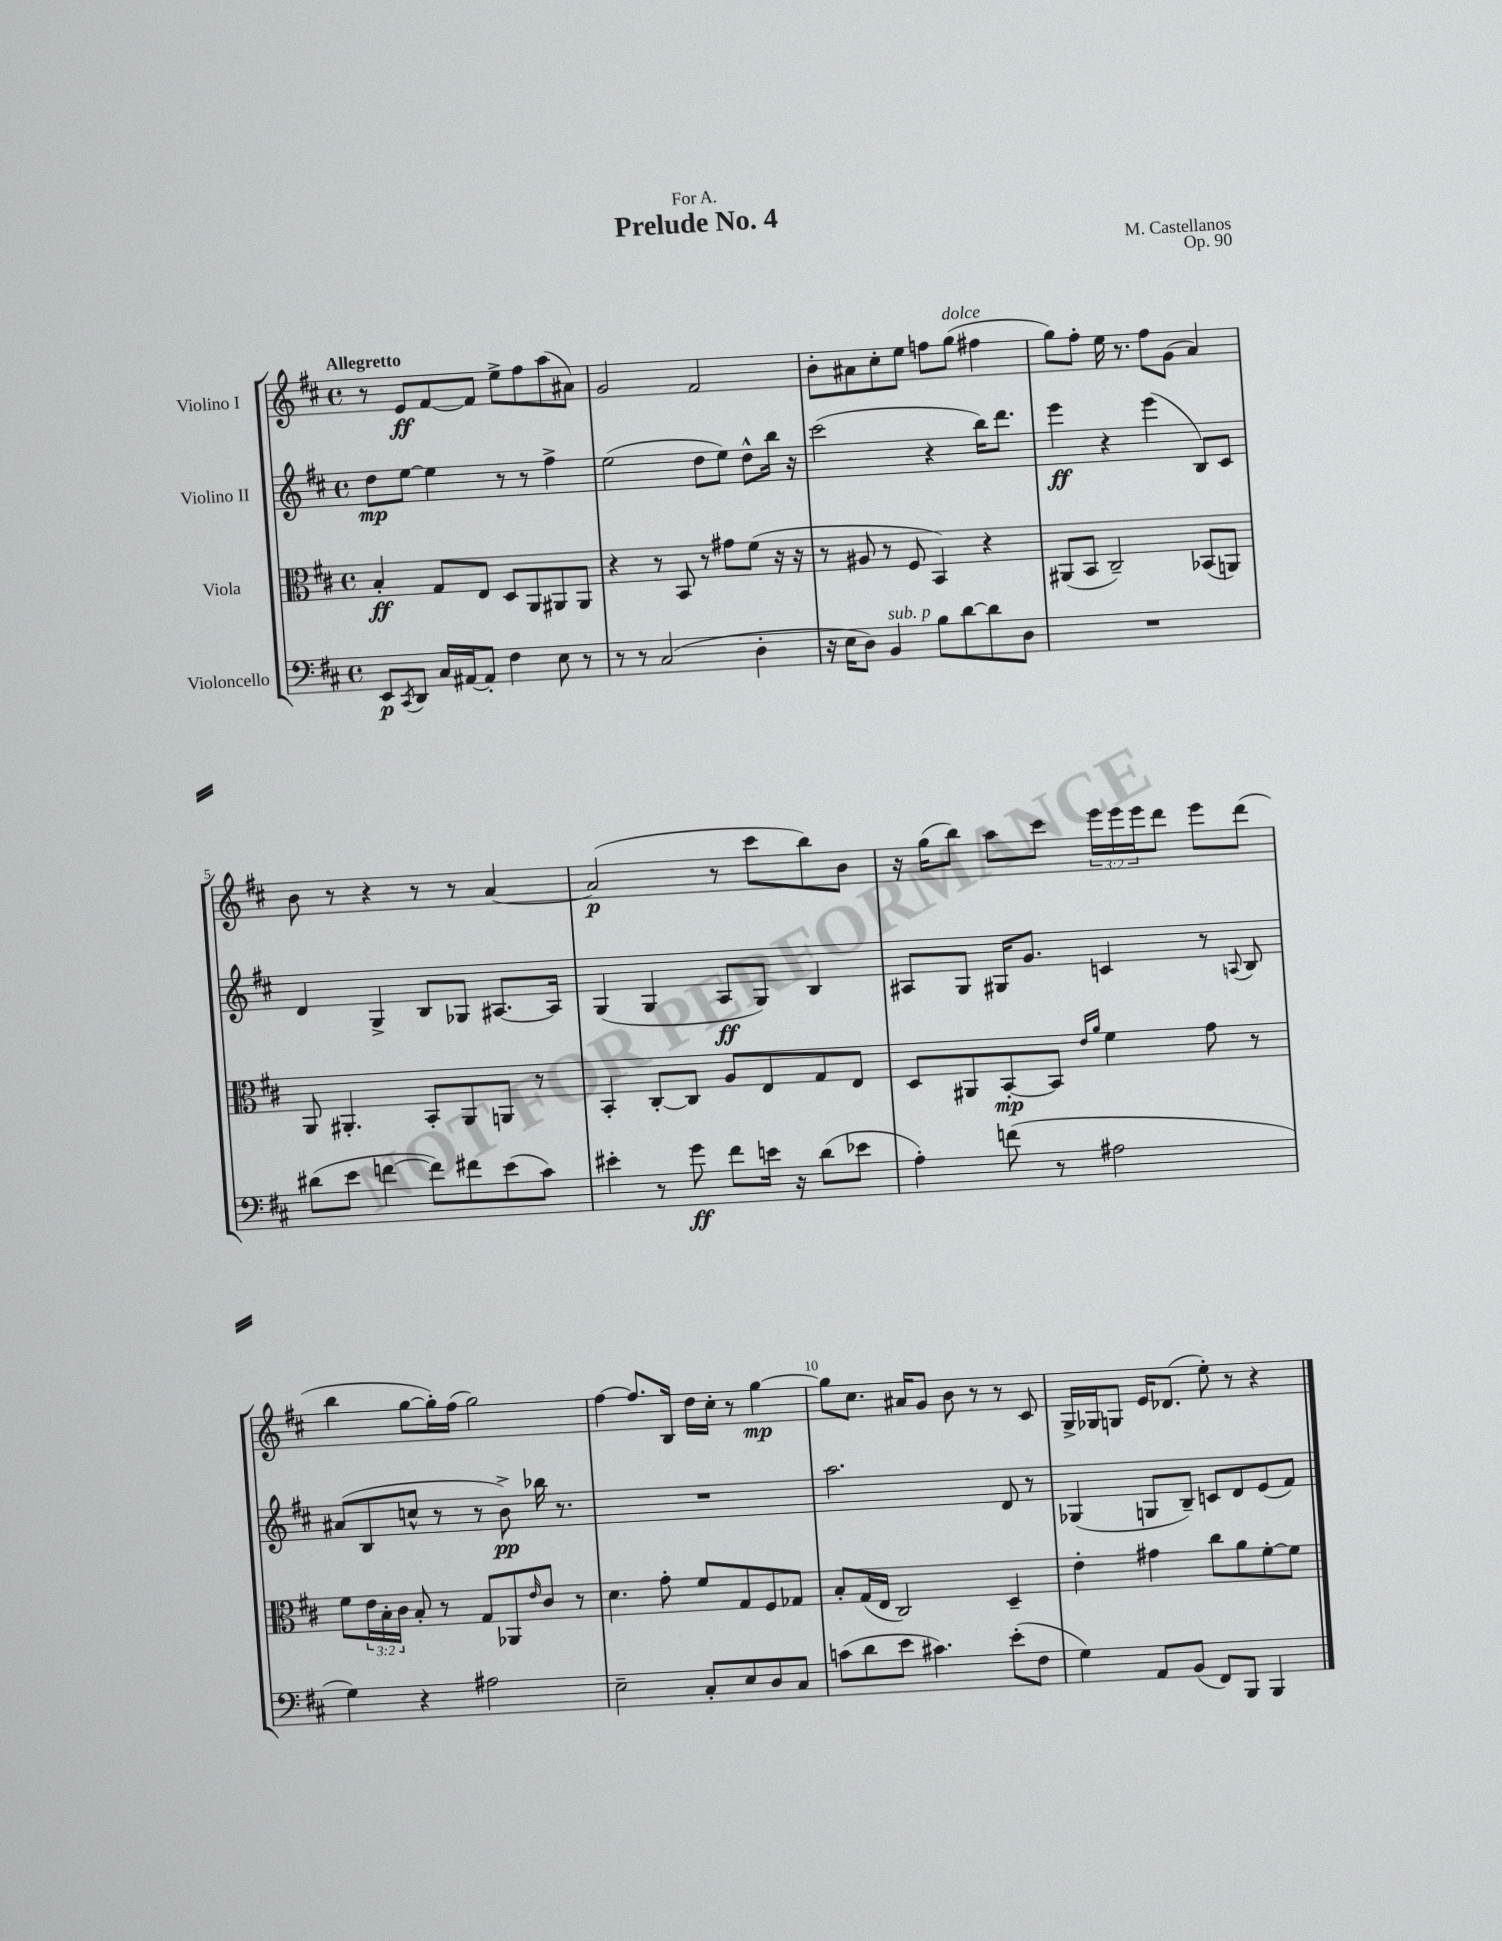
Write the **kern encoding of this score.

**kern	**dynam	**kern	**dynam	**kern	**dynam	**kern	**dynam
*part4	*part4	*part3	*part3	*part2	*part2	*part1	*part1
*staff4	*staff4	*staff3	*staff3	*staff2	*staff2	*staff1	*staff1
*I"Violoncello	*	*I"Viola	*	*I"Violino II	*	*I"Violino I	*
*clefF4	*	*clefC3	*	*clefG2	*	*clefG2	*
*k[f#c#]	*	*k[f#c#]	*	*k[f#c#]	*	*k[f#c#]	*
*M4/4	*	*M4/4	*	*M4/4	*	*M4/4	*
*met(c)	*	*met(c)	*	*met(c)	*	*met(c)	*
=1	=1	=1	=1	=1	=1	=1	=1
!	!	!	!	!	!	!LO:TX:a:B:t=Allegretto	!
8EE/L	p	4B'/	ff	8dd\L	mp	8r	.
8qCC#/	.	.	.	.	.	.	.
8DD/J	.	.	.	[8ee\J	.	8e/L	ff
16C#/LL	.	8G/L	.	4ee\]	.	[8f#/	.
[16AA#X/J	.	.	.	.	.	.	.
8AA#'/J]	.	8E/J	.	.	.	8f#/J]	.
4F#\	.	8D/L	.	8r	.	8ee^\L	.
.	.	8AA/	.	8r	.	8ff#\	.
8E\	.	8AA#X/	.	4ff#^\	.	(8aa\	.
8r	.	8AA#/J	.	.	.	8a#X\J)	.
=2	=2	=2	=2	=2	=2	=2	=2
8r	.	4r	.	(2ee\	.	2g/	.
8r	.	.	.	.	.	.	.
(2C#/	.	8r	.	.	.	.	.
.	.	8BB/	.	.	.	.	.
.	.	8r	.	8dd\L	.	2f#/	.
.	.	8g#X\L	.	8ee\J)	.	.	.
4D'\	.	(8f#\J	.	8dd^^\L	.	.	.
.	.	16r	.	16bb\Jk	.	.	.
.	.	16r	.	16r	.	.	.
=3	=3	=3	=3	=3	=3	=3	=3
16r	.	8r	.	(2ccc#\	.	8b'\L	.
16E\KL	.	.	.	.	.	.	.
8D\J)	.	8A#X/	.	.	.	8a#X\	.
!LO:TX:a:i:t=sub. p	!	!	!	!	!	!	!
4BB/	.	8r	.	.	.	8cc#'\	.
.	.	8F#/	.	.	.	8ee\J	.
8B\L	.	4BB/)	.	4r	.	8ffn\L	.
!	!	!	!	!	!	!LO:TX:a:i:t=dolce	!
[8d\	.	.	.	.	.	(8gg\J	.
8d\]	.	4r	.	16bb\KL)	.	4ff#X\	.
.	.	.	.	8.ddd\J	.	.	.
8D\J	.	.	.	.	.	.	.
=4	=4	=4	=4	=4	=4	=4	=4
1r	.	(8AA#X/L	.	4eee\	ff	8gg\L)	.
.	.	8BB/J	.	.	.	8ff#'\J	.
.	.	2C#~/)	.	4r	.	16ee\	.
.	.	.	.	.	.	8.r	.
.	.	.	.	(4eee\	.	8ff#\L	.
.	.	.	.	.	.	(8g\J	.
.	.	(8BB-X/L	.	8B/L)	.	4a/)	.
.	.	8AAn/J)	.	8c#/J	.	.	.
!!LO:LB:g=z
=5	=5	=5	=5	=5	=5	=5	=5
(8d#X\L	.	8AA/	.	4d/	.	8b\	.
8e\J	.	4.AA#X'/	.	.	.	8r	.
[4fn\	.	.	.	4G^/	.	4r	.
8f\L])	.	8BB'/L	.	8B/L	.	8r	.
8f#X\	.	8AA#/	.	8G-X/J	.	8r	.
(8e\	.	8AAn/J	.	[8.A#X/L	.	[4a/	.
8c#\J)	.	8r	.	.	.	.	.
.	.	.	.	16A#/Jk]	.	.	.
=6	=6	=6	=6	=6	=6	=6	=6
4e#X'\	.	4BB'/	.	(4G/	.	(2a/]	p
8r	.	[8C#'/L	.	4G/	.	.	.
8g\	ff	8C#/J]	.	.	.	.	.
8f#\L	.	8A/L	.	8A/L	ff	8r	.
16en\Jk	.	8E/	.	8G/J)	.	8ccc#\L	.
16r	.	.	.	.	.	.	.
(8d\L	.	8G/	.	4B/	.	8bb\)	.
8e-X\J	.	8E/J	.	.	.	8b\J	.
=7	=7	=7	=7	=7	=7	=7	=7
4A'\)	.	8D/L	.	8A#X/L	.	16r	.
.	.	.	.	.	.	(16gg\KL	.
.	.	8AA#X/	.	8G/J	.	8bb\J)	.
(8fn\	.	[8BB'/	mp	16G#X/KL	.	8aa\L	.
.	.	.	.	8.g/J	.	.	.
8r	.	8BB/J]	.	.	.	8ccc#\J	.
.	.	16qqe/LL	.	.	.	.	.
.	.	16qqa/JJ	.	.	.	.	.
2A#X\	.	4f#\	.	4cn/	.	24eee\LL	.
.	.	.	.	.	.	24eee\	.
.	.	.	.	.	.	24eee\J	.
.	.	.	.	.	.	8ddd\J	.
.	.	8g\	.	8r	.	8eee\L	.
.	.	.	.	8qqAn/	.	.	.
.	.	8r	.	8B/	.	(8ddd\J	.
!!LO:LB:g=z
=8	=8	=8	=8	=8	=8	=8	=8
4G\)	.	8f#\L	.	(8a#X/L	.	4bb\	.
.	.	24e\L	.	8B/	.	.	.
.	.	24B'\	.	.	.	.	.
.	.	24c#\JJ	.	.	.	.	.
4r	.	8B'/	.	8ccn^^/J	.	[8gg\L	.
.	.	8r	.	8r	.	16gg'\L])	.
.	.	.	.	.	.	(16ff#\JJ	.
2A#X\	.	8G/L	.	8r	.	2gg\)	.
.	.	8AA-X/	.	8b^\)	pp	.	.
.	.	16qqe/	.	.	.	.	.
.	.	8c#/J	.	16bb-X\	.	.	.
.	.	.	.	8.r	.	.	.
.	.	8r	.	.	.	.	.
=9	=9	=9	=9	=9	=9	=9	=9
2E~\	.	4.d\	.	1r	.	[4ff#\	.
.	.	.	.	.	.	8.ff#/L]	.
.	.	8g'\	.	.	.	.	.
.	.	.	.	.	.	16B/Jk	.
8C#'/L	.	8f#/L	.	.	.	16dd\LL	.
.	.	.	.	.	.	16cc#'\JJ	.
8E/	.	8G/	.	.	.	8r	.
8D/	.	8F#/	.	.	.	[4gg\	mp
8C#/J	.	8G-X/J	.	.	.	.	.
=10	=10	=10	=10	=10	=10	=10	=10
(8cn\L	.	8B'/L	.	2.aa\	.	8gg\L]	.
8d\	.	(16G/L	.	.	.	8.cc#\J	.
.	.	16E/JJ	.	.	.	.	.
8e\J	.	2C#/)	.	.	.	.	.
.	.	.	.	.	.	16a#X/KL	.
4.c#X\)	.	.	.	.	.	8g/J	.
.	.	.	.	.	.	8b\	.
.	.	.	.	.	.	8r	.
(8e'\L	.	4D~/	.	8d/	.	8r	.
8F#\J	.	.	.	8r	.	8c#/	.
=11	=11	=11	=11	=11	=11	=11	=11
4G\)	.	4e'\	.	(4G-X/	.	16G^/LL	.
.	.	.	.	.	.	16G-X/J	.
.	.	.	.	.	.	8Gn/J	.
8AA/L	.	4g#X\	.	8Gn/L	.	16e/KL	.
.	.	.	.	.	.	(8.d-X/J	.
(8BB/J	.	.	.	8B~/J)	.	.	.
8FF#/L)	.	8cc#\L	.	8cn/L	.	8ee'\)	.
8BBB/J	.	8a\	.	8d/	.	8r	.
4BBB/	.	[8f#'\	.	(8e/	.	4r	.
.	.	8f#\J]	.	8f#/J)	.	.	.
==	==	==	==	==	==	==	==
*-	*-	*-	*-	*-	*-	*-	*-
